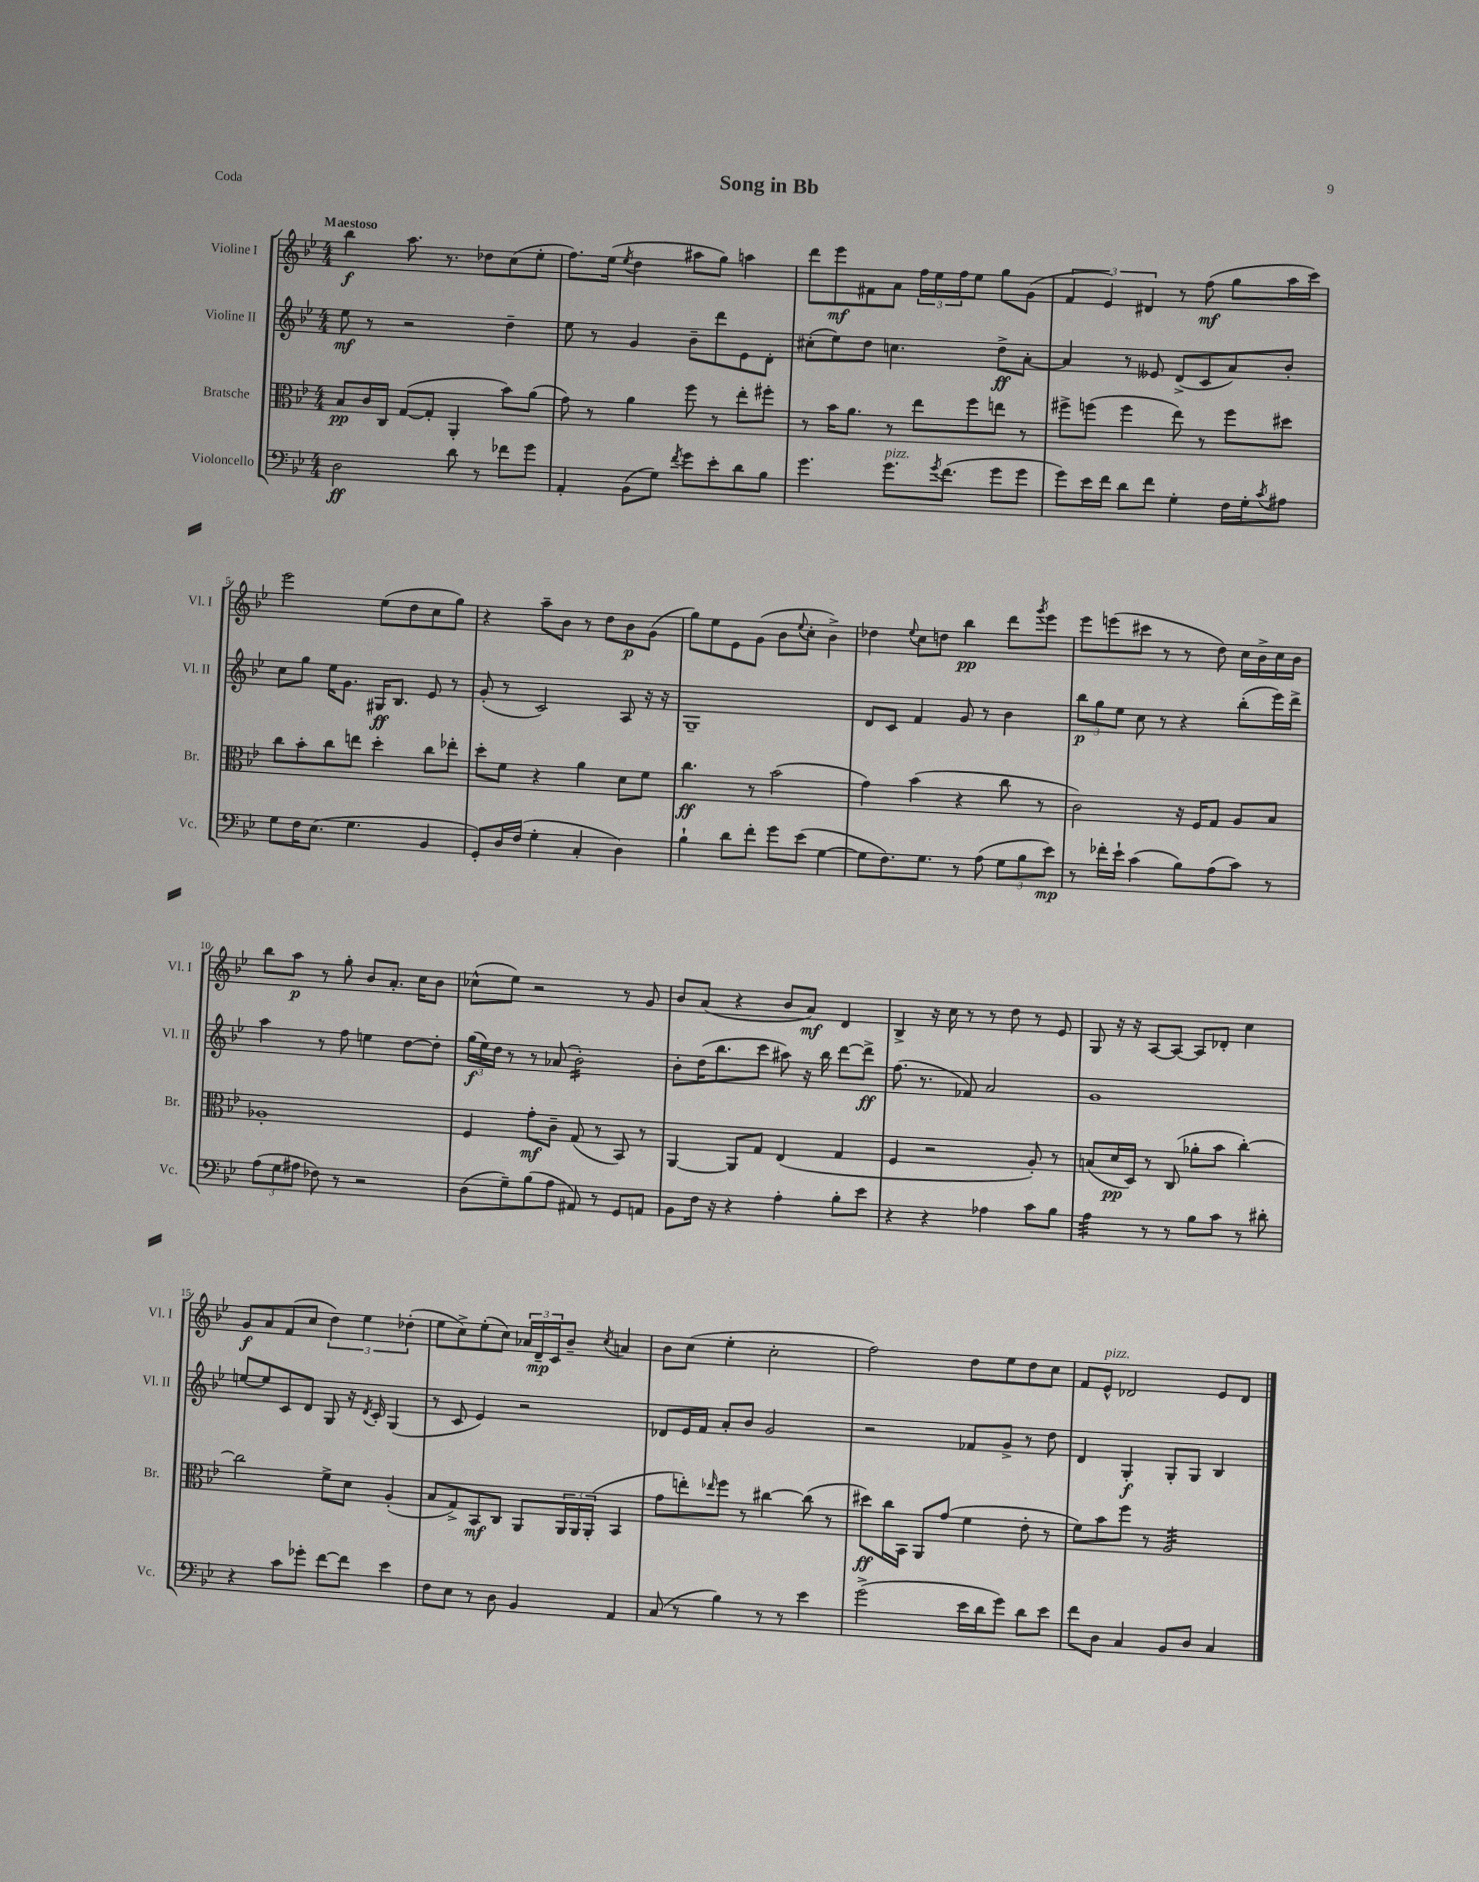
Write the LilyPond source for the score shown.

\header { title = "Song in Bb" piece = "Coda" }
<<
\new StaffGroup <<
\new Staff = "s0" \with { instrumentName = "Violine I" shortInstrumentName = "Vl. I" } {
    \clef treble \key bes \major \numericTimeSignature \time 4/4 \tempo "Maestoso"
    bes''4\f a''8. r8. des''8 c''8( ees''8-. |
    f''8.) ees''16( \acciaccatura { ees''8 } d''4 ais''8 g''8) a''4 |
    d'''8 ees'''8\mf fis'8 a'8 \tuplet 3/2 { f''16 ees''16 f''16 } ees''8 g''8 g'8( |
    \tuplet 3/2 { f'4 ees'4) dis'4 } r8 f''8\mf( g''8 a''16 c'''16) |
    ees'''2 ees''8( d''8 c''8 g''8) |
    r4 a''8-- bes'8 r8 d''8 bes'8\p g'8( |
    g''8) ees''8 ees'8 g'8( bes'8 \appoggiatura { ees''8 } c''8-. bes'4->) |
    des''4 \appoggiatura { ees''8 } c''8 d''8 bes''4\pp d'''8 \acciaccatura { g'''8 } ees'''8 |
    ees'''8 e'''8( cis'''8 r8 r8 d''8) c''16 bes'16-> c''16 bes'16 |
    bes''8 a''8\p r8 g''8-. bes'8 a'8.-. c''16 bes'8 |
    ces''8-^( ees''8) r2 r8 g'8 |
    bes'8 a'8( r4 bes'8 a'8\mf) d'4 |
    bes4-> r16 c''16 r8 r8 d''8 r8 ees'8 |
    g8 r16 r16 a8~ a8~ a8 des'8-. c''4 |
    g'8\f a'8 f'8( c''8 \tuplet 3/2 { d''4) ees''4 des''4-.( } |
    ees''8 c''8->) ees''8-.( c''8) \tuplet 3/2 { aes'16 d'16--\mp c'16 } bes'8-- \acciaccatura { c''8 } a'4 |
    bes'8 c''8( ees''4-. c''2-. |
    f''2) d''8 ees''8 d''8 c''8 |
    f'8 ees'8-^^\markup { \italic "pizz." } des'2 ees'8 des'8 \bar "|." |
}
\new Staff = "s1" \with { instrumentName = "Violine II" shortInstrumentName = "Vl. II" } {
    \clef treble \key bes \major \numericTimeSignature \time 4/4
    ees''8\mf r8 r2 d''4-- |
    ees''8 r8 g'4 bes'8-- d'''8 ees'8 d'8-. |
    cis''8-.( ees''8) d''8 c''4. d''8->\ff a'8~-. |
    a'4 r8 eeses'8 d'8->( c'8 a'8) bes'8-. |
    c''8 g''8 ees''16 g'8. gis16\ff bes8. ees'8 r8 |
    g'8-.( r8 c'2) a8 r16 r16 |
    g1-- |
    d'8 c'8 f'4 g'8 r8 bes'4 |
    \tuplet 3/2 { bes''8\p g''8 ees''8 } c''8 r8 r4 bes''8-.( ees'''16) d'''16-> |
    a''4 r8 f''8 e''4 d''8~ d''8-. |
    \tuplet 3/2 { g''16\f( ees''16) d''16 } r8 r8 aes'8( bes'2:16-.) |
    bes'8-. d''16( bes''8. c'''8 ais''8) r16 bes''16 d'''8~ d'''8->\ff |
    f''8.( r8. fes'8) a'2 |
    g'1 |
    e''8~ e''8 c'8 d'8 g8 r16 \acciaccatura { d'8 } c'16-. g4( |
    r8 c'8 ees'4) r2 |
    des'8 ees'16 f'16 a'8-. bes'8 g'2 |
    r2 fes'8 g'8-> r8 d''8 |
    d'4 g4-.\f g8-. g8 bes4 \bar "|." |
}
\new Staff = "s2" \with { instrumentName = "Bratsche" shortInstrumentName = "Br." } {
    \clef alto \key bes \major \numericTimeSignature \time 4/4
    bes8\pp c'16 c16 g8~( g8-. a,4-. bes'8) a'8( |
    g'8) r8 a'4 f''8 r8 ees''8-. fis''8-. |
    r8 bes'16 a'8. r8 ees''8 f''8 e''8 r8 |
    fis''8-> f''8( f''4 ees''8) r8 f''8 dis''8 |
    c''8 bes'8-. c''8 e''8 d''4-. c''8 ees''8-. |
    d''8-. f'8 r4 a'4 d'8 f'8 |
    c''4.\ff r8 bes'2( |
    g'4) bes'4( r4 c''8 r8 |
    c'2) r16 f16 g8 a8 bes8 |
    aes1-. |
    f4 g'8-.\mf c'8-- g8( r8 bes,8) r8 |
    a,4~ a,8 g8 ees4( g4 |
    f4 r2 a8-.) r8 |
    b8( d'16\pp d16) r8 c8( aes'8-. bes'8 c''4~-.) |
    c''2 f'8-> d'8 a4-.( |
    bes8 g8->) bes,8\mf c8 a,8 \tuplet 3/2 { a,16 a,16 a,16-.( } bes,4 |
    g'8 e''8-.) \grace { ees''16 } f''8 r8 cis''4~ cis''8( r8 |
    dis''8\ff) c''16 bes,16 a,8 g'8( f'4 ees'8-. r8 |
    f'8) bes'8 f''8 r8 a2:32 \bar "|." |
}
\new Staff = "s3" \with { instrumentName = "Violoncello" shortInstrumentName = "Vc." } {
    \clef bass \key bes \major \numericTimeSignature \time 4/4
    d2\ff d'8 r8 fes'8 g'8 |
    a,4-. bes,8( g8) \acciaccatura { f'8 } g'8 ees'8-. d'8 bes8 |
    g'4. g'8.^\markup { \italic "pizz." } \acciaccatura { g'8 } f'8.( g'8 g'8 |
    g'8) ees'16 f'16 d'8 f'8 g4-. f16 g16-. \acciaccatura { c'8 } ais8 |
    g8 f16 ees8.( g4. bes,4 |
    g,8-.) d16 f16( g4-. c4-. d4) |
    bes4-! d'8 f'8-. g'8 ees'8( g4~ |
    g8 f8.) g8. r8 a8( \tuplet 3/2 { g8 bes8 ees'8\mp) } |
    r8 fes'16-. ees'16-! c'4( bes8) a8( c'8) r8 |
    \tuplet 3/2 { a8( g8 ais8 } fes8) r8 r2 |
    d8( g8--) bes8( a8 ais,8) r8 g,8 a,8 |
    bes,8 f16 r16 r4 a4-. bes8-. ees'8 |
    r4 r4 aes4 c'8 bes8 |
    a4:32 r8 r8 bes8 c'8 r8 dis'8-. |
    r4 c'8 ges'8-. f'8~ f'8 ees'4 |
    f8 ees8 r8 d8 bes,4 a,4 |
    c8( r8 bes4) r8 r8 ees'4 |
    g'2->( ees'16 d'16 g'8) d'8 ees'8 |
    f'8 d8 c4 bes,8 d8 c4 \bar "|." |
}
>>
>>
